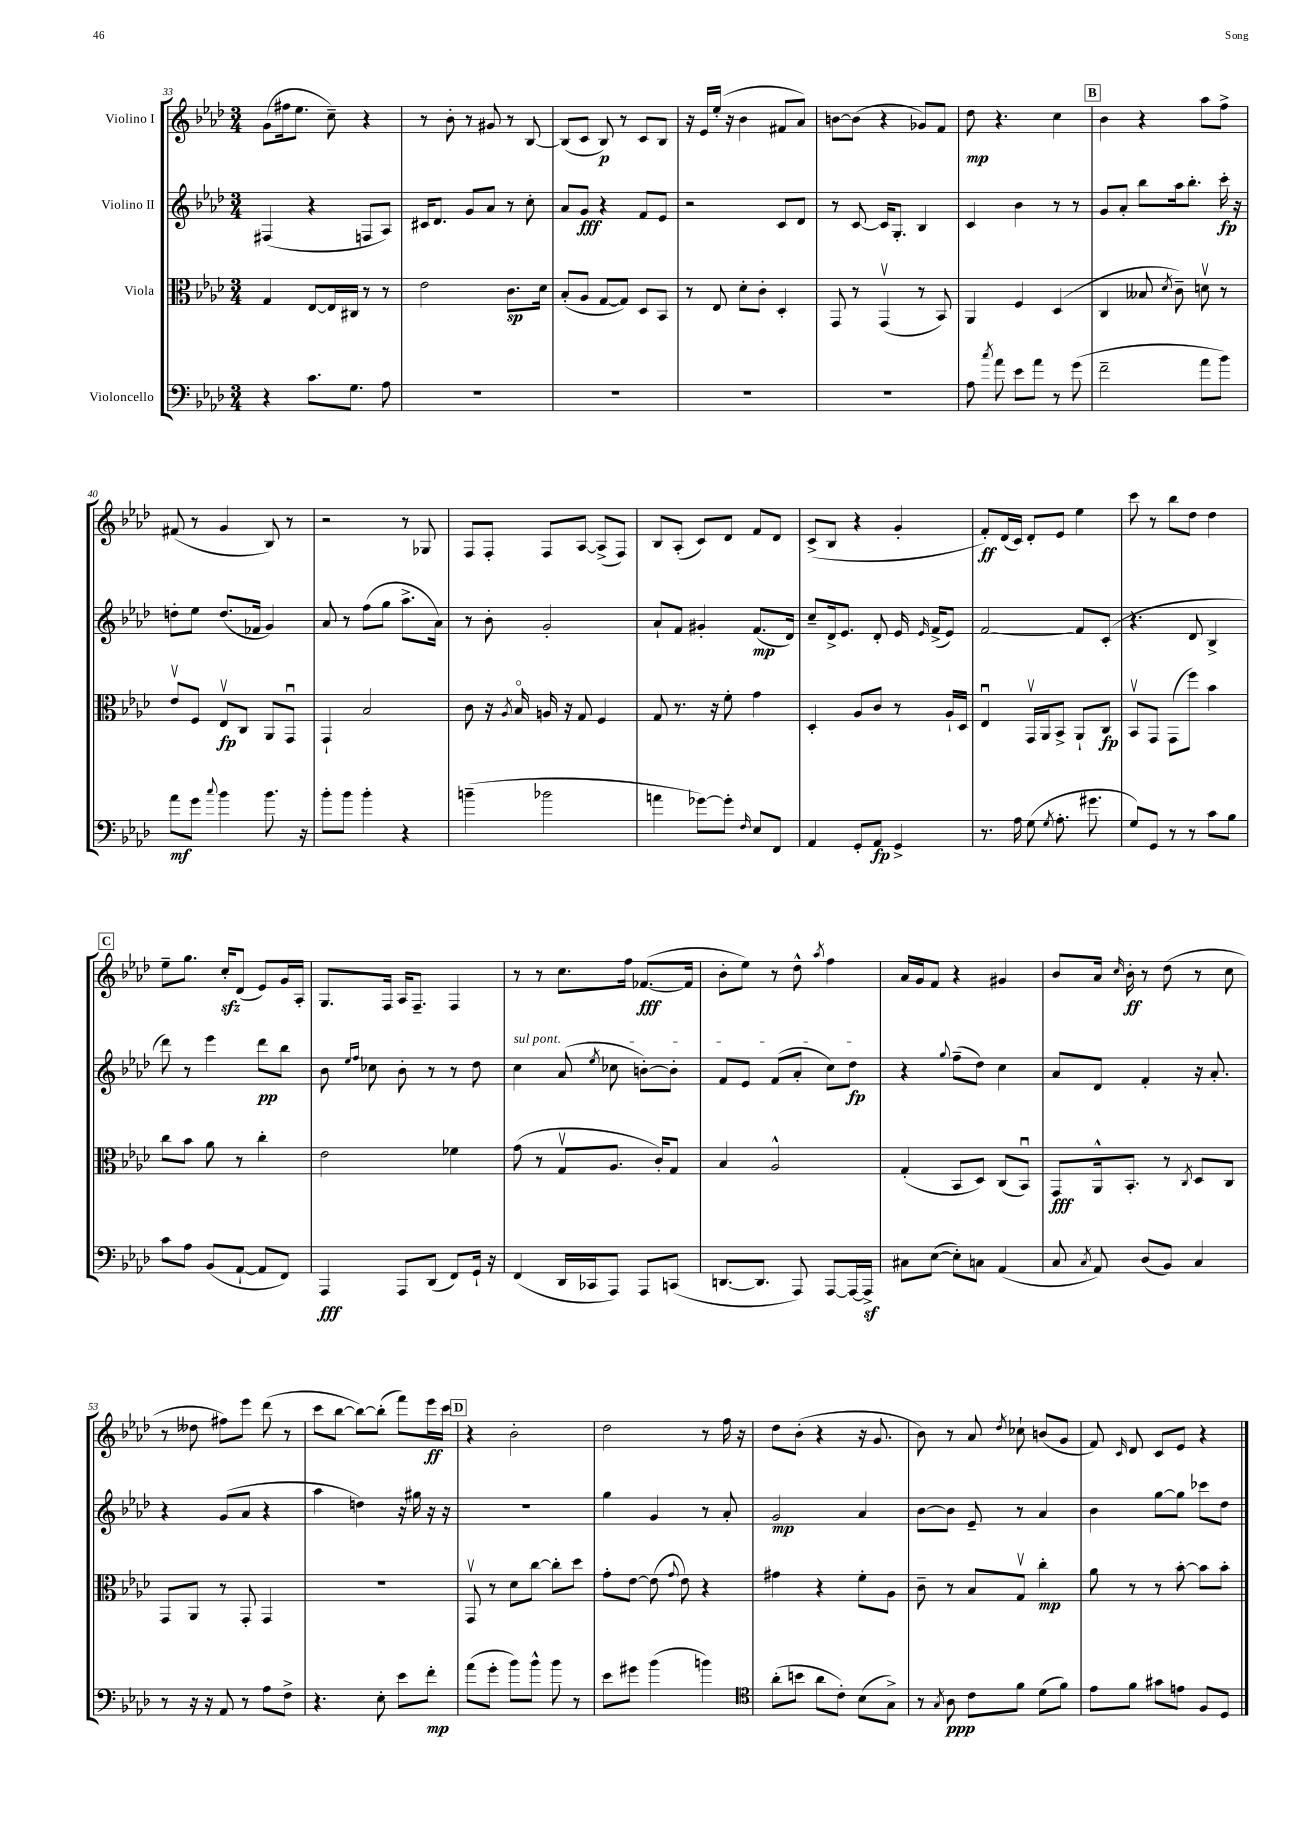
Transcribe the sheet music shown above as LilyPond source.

<<
\new StaffGroup <<
\new Staff = "s0" \with { instrumentName = "Violino I" } {
    \clef treble \key aes \major \numericTimeSignature \time 3/4
    \autoBeamOff g'8[( fis''16 ees''8.] c''8--) r4 |
    r8 bes'8-. r8 gis'8 r8 bes8~ |
    bes8[( c'8] bes8\p) r8 c'8[ bes8] |
    r16 ees'16[ ees''16]-.( r16 bes'4 fis'8[ aes'8]) |
    b'8[~ b'8]( r4 ges'8[) f'8] |
    des''8\mp r4. c''4 |
    \mark \markup { \box "B" } bes'4 r4 aes''8[ f''8]-> |
    fis'8( r8 g'4 bes8) r8 |
    r2 r8 ges8 |
    f8[ f8]-. f8[ aes8]~ aes8[->( f8]) |
    bes8[ aes8]-.( c'8[) des'8] f'8[ des'8] |
    c'8[->( bes8] r4 g'4-. |
    f'8[-.\ff) des'16( c'16]) des'8[-. ees'8] ees''4 |
    c'''8 r8 bes''8[ des''8] des''4 |
    \mark \markup { \box "C" } ees''8[-- g''8.] c''16[-.\sfz des'8]( ees'8[) g'16 aes16]-. |
    g8.[ f16] aes16[ f8.]-- f4 |
    r8 r8 c''8.[ f''16] fes'8.[~\fff( fes'16] |
    bes'8[-. ees''8]) r8 des''8-^ \acciaccatura { aes''8 } f''4 |
    aes'16[ g'16 f'8] r4 gis'4 |
    bes'8[ aes'16] \grace { c''16 } bes'16-.\ff r8 des''8( r8 c''8 |
    r8 deses''8 fis''8[) ees'''8] des'''8( r8 |
    c'''8[ bes''8]~ bes''8[~) bes''8]-.( f'''8[) ees'''16\ff c'''16] |
    \mark \markup { \box "D" } r4 bes'2-. |
    des''2 r8 f''16 r16 |
    des''8[ bes'8]-.( r4 r16 g'8. |
    bes'8) r8 aes'8 \acciaccatura { des''8 } ces''8-! b'8[( g'8] |
    f'8) \grace { c'16 } des'8 c'8[ ees'8] r4 \bar "|." |
}
\new Staff = "s1" \with { instrumentName = "Violino II" } {
    \clef treble \key aes \major \numericTimeSignature \time 3/4
    \autoBeamOff fis4( r4 f8[ aes8]) |
    cis'16[ des'8.] g'8[ aes'8] r8 c''8-. |
    aes'8[ g'8]\fff r4 f'8[ ees'8] |
    r2 c'8[ des'8] |
    r8 c'8~ c'16[ g8.]-. bes4 |
    c'4 bes'4 r8 r8 |
    \mark \markup { \box "B" } g'8[ aes'8]-. bes''8[ aes''16 bes''8.]-. c'''16-.\fp r16 |
    d''8[-. ees''8] d''8.[( fes'16] g'4) |
    aes'8 r8 f''8[( g''8] aes''8.[-> aes'16]) |
    r8 bes'8-. g'2-. |
    aes'8[-! f'8] gis'4-. f'8.[\mp( des'16]) |
    c''8[-- des'16-> ees'8.] des'8-. ees'16 \grace { ees'16 } f'16[->( ees'8]) |
    f'2~ f'8[ c'8]-.( |
    r4. des'8 bes4-> |
    \mark \markup { \box "C" } des'''8) r8 ees'''4 des'''8[\pp bes''8] |
    bes'8 \grace { ees''16[ f''16] } ces''8 bes'8-. r8 r8 des''8 |
    \once \override TextSpanner.bound-details.left.text = \markup { \italic "sul pont." } c''4\startTextSpan aes'8( \acciaccatura { ees''8 } ces''8 b'8[~-.) b'8]-. |
    f'8[ ees'8] f'8[( aes'8]-. c''8[) des''8]\fp\stopTextSpan |
    r4 \appoggiatura { g''8 } f''8[--( des''8]) c''4 |
    aes'8[ des'8] f'4-. r16 aes'8.-. |
    r4 g'8[( aes'8] r4 |
    aes''4 d''4) r16 gis''16 r16 r16 |
    \mark \markup { \box "D" } R2. |
    g''4 g'4 r8 aes'8-. |
    g'2\mp aes'4 |
    bes'8[~ bes'8] ees'8-- r8 aes'4 |
    bes'4 g''8[~ g''8] ces'''8[ des''8] \bar "|." |
}
\new Staff = "s2" \with { instrumentName = "Viola" } {
    \clef alto \key aes \major \numericTimeSignature \time 3/4
    \autoBeamOff g4 ees8[~ ees16 cis16] r8 r8 |
    ees'2 c'8.[\sp des'16] |
    bes8[-.( aes8] g8[~ g8]) des8[ bes,8] |
    r8 ees8 des'8[-. c'8]-. des4-. |
    g,8 r8 g,4\upbow( r8 bes,8) |
    aes,4 f4 des4( |
    \mark \markup { \box "B" } c4 beses8 \acciaccatura { des'8 } c'8--) d'8\upbow r8 |
    ees'8[\upbow f8] ees8[\upbow\fp c8] aes,8[ g,8]\downbow |
    g,4-! bes2 |
    c'8 r16 \acciaccatura { aes8 } bes16\flageolet a16 r16 g8 f4 |
    g8 r8. r16 f'8-. g'4 |
    des4-. aes8[ c'8] r8 aes16[-! des16] |
    ees4\downbow g,16[\upbow aes,16 bes,8]-> aes,8[-! c8]\fp |
    bes,8[\upbow g,8] g,8[( f''8]) bes'4 |
    \mark \markup { \box "C" } c''8[ bes'8] aes'8 r8 c''4-. |
    ees'2 fes'4 |
    g'8( r8 g8[\upbow aes8.] c'16[-.) g8] |
    bes4 aes2-^ |
    g4-.( bes,8[ des8]) c8[( bes,8]\downbow) |
    g,8[\fff aes,16-^ bes,8.]-. r8 \acciaccatura { c8 } des8[ c8] |
    g,8[ aes,8] r8 g,8-. g,4 |
    R2. |
    \mark \markup { \box "D" } g,8\upbow r8 des'8[ c''8]~ c''8[-. des''8] |
    g'8[-. ees'8]~ ees'8( \appoggiatura { g'8 } ees'8) r4 |
    gis'4 r4 f'8[-. aes8] |
    c'8-- r8 bes8[ g8]\upbow c''4-.\mp |
    aes'8 r8 r8 bes'8~-. bes'8[ bes'8]-. \bar "|." |
}
\new Staff = "s3" \with { instrumentName = "Violoncello" } {
    \clef bass \key aes \major \numericTimeSignature \time 3/4
    \autoBeamOff r4 c'8.[ g8.] aes8 |
    R2. |
    R2. |
    R2. |
    R2. |
    aes8 \acciaccatura { c''8 } aes'8 ees'8[ aes'8] r8 g'8( |
    \mark \markup { \box "B" } f'2-- aes'8[ bes'8]) |
    aes'8[\mf g'8] \appoggiatura { c''8 } bes'4 bes'8. r16 |
    bes'8[-. bes'8] bes'4-. r4 |
    b'4--( bes'2 |
    a'4 ges'8[~) ges'8]-. \grace { f16 } ees8[ f,8] |
    aes,4 g,8[-. aes,8]\fp g,4-> |
    r8. aes16 g8( \acciaccatura { g8 } aes8.-. gis'8. |
    g8[) g,8] r8 r8 c'8[ bes8] |
    \mark \markup { \box "C" } c'8[ aes8] bes,8[( aes,8]~-! aes,8[ f,8]) |
    aes,,4\fff aes,,8[ des,8]( f,8[) g,16]-! r16 |
    f,4( des,16[ ces,16 aes,,8]) aes,,8[ c,8]( |
    d,8.[~ d,8.] aes,,8) aes,,8[~ aes,,16~ aes,,16]->\sf |
    cis8[ ees8]~( ees8[-.) c8] aes,4( |
    c8 \acciaccatura { c8 } aes,8) des8[( bes,8]) c4 |
    r8 r16 r16 aes,8 r8 aes8[ f8]-> |
    r4. ees8-. ees'8[ f'8]-.\mp |
    \mark \markup { \box "D" } aes'8[( g'8]-. bes'8[) bes'8]-^ bes'8 r8 |
    ees'8[ gis'8] bes'4( b'4) |
    \clef tenor aes'8[-.( b'8] aes'8[ c'8]-.) bes8[( g8]->) |
    r8 \acciaccatura { g8 } aes8\ppp c'8[ f'8] des'8[( f'8]) |
    ees'8[ f'8] gis'8[ e'8] f8[ des8] \bar "|." |
}
>>
>>
\layout { \context { \Score currentBarNumber = #33 } }
